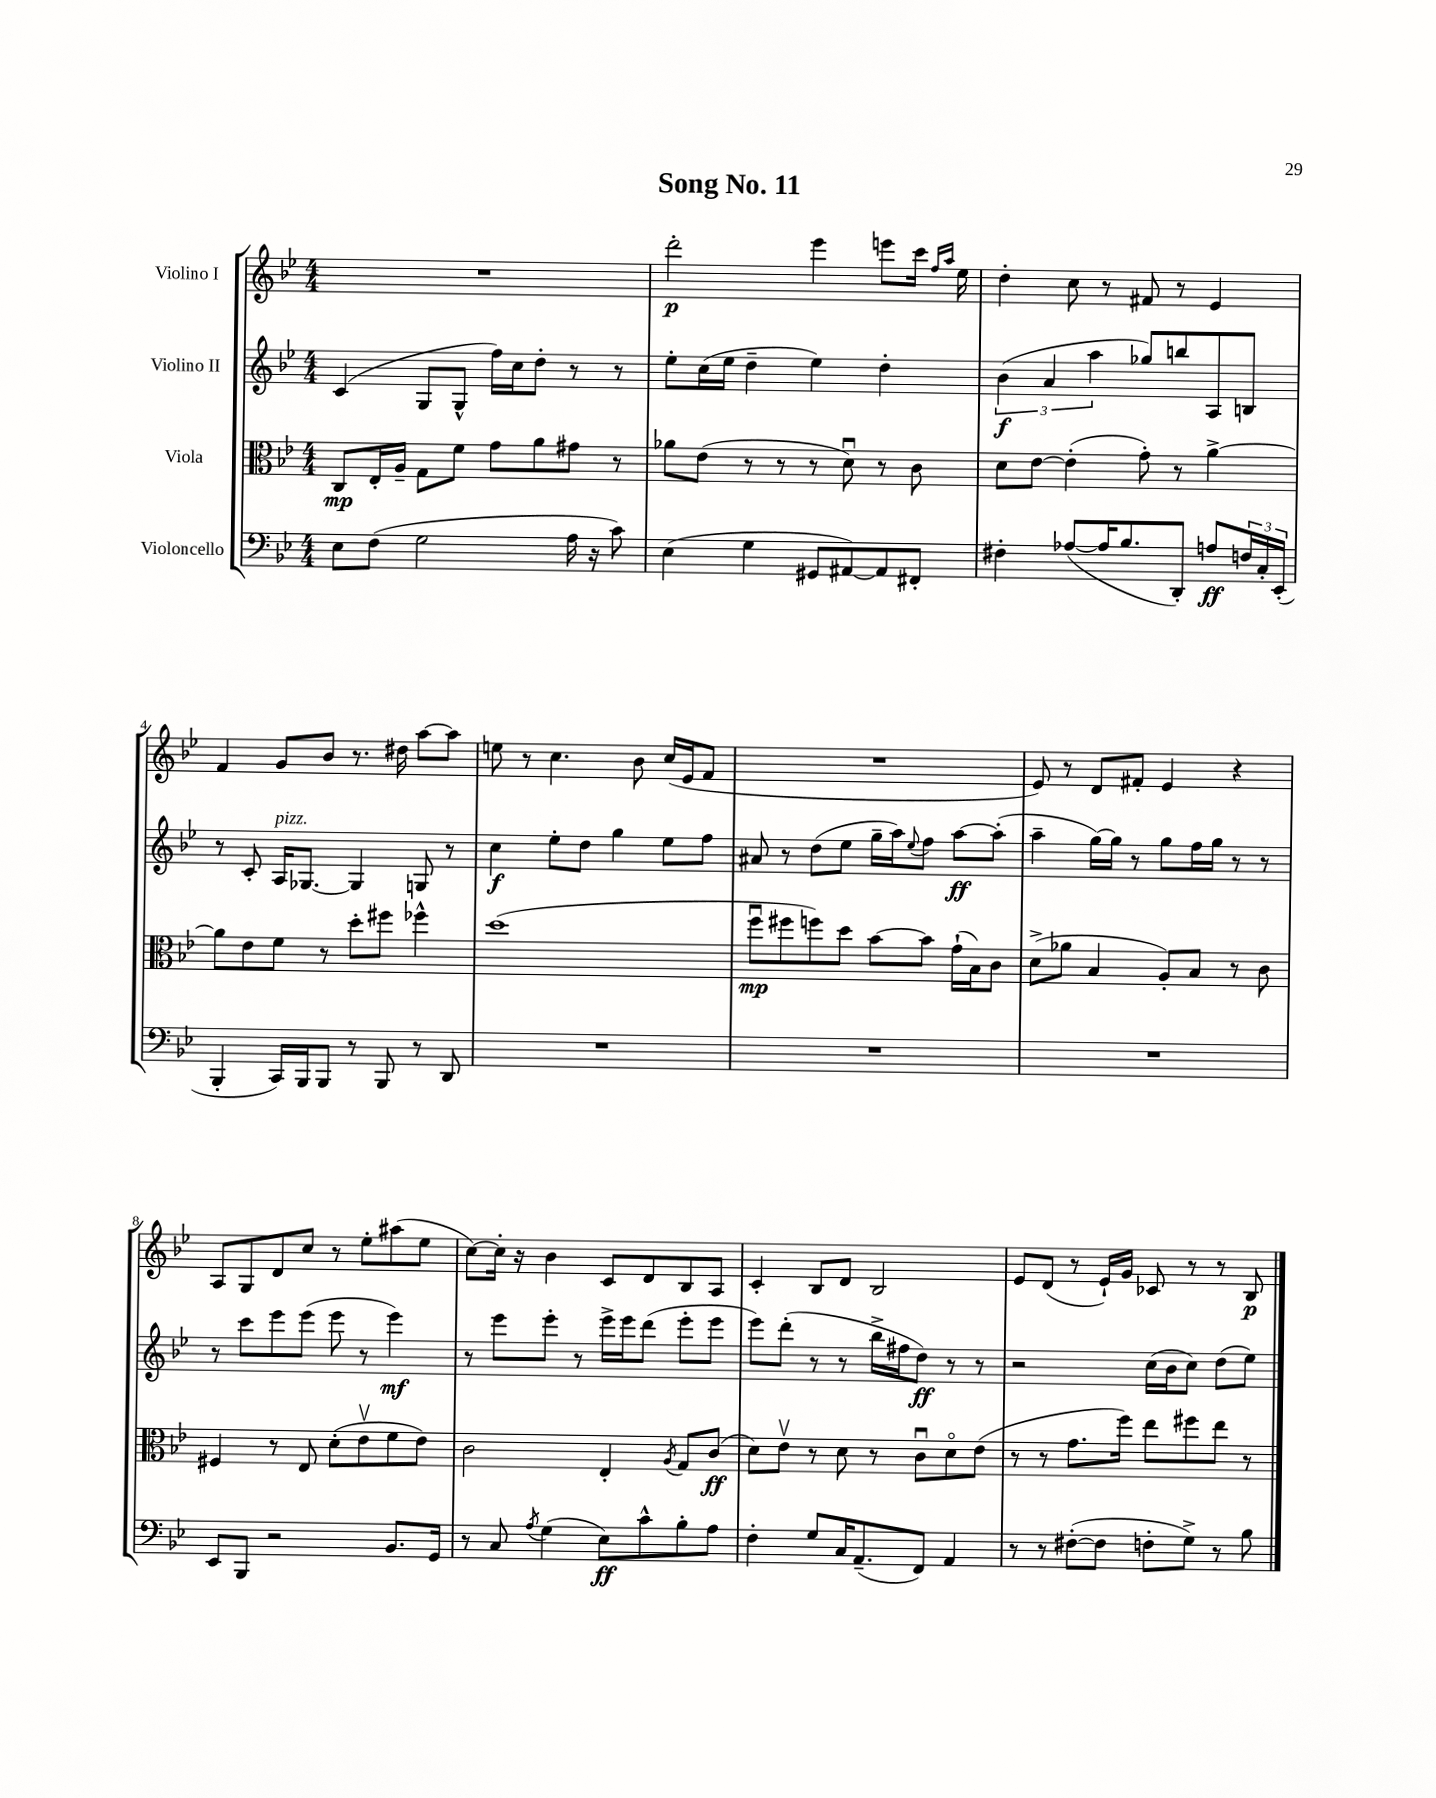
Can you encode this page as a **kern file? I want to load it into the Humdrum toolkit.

**kern	**kern	**kern	**kern
*staff4	*staff3	*staff2	*staff1
*clefF4	*clefC3	*clefG2	*clefG2
*k[b-e-]	*k[b-e-]	*k[b-e-]	*k[b-e-]
*M4/4	*M4/4	*M4/4	*M4/4
8E-	8C	(4c	1r
(8F	16E-'	.	.
.	16A~	.	.
2G	8G	8G	.
.	8f	8G^^	.
.	8g	16ff)	.
.	.	16cc	.
.	8a	8dd'	.
16A	8g#	8r	.
16r	.	.	.
8c)	8r	8r	.
=	=	=	=
(4E-	8a-	8ee-'	2ddd'
.	(8e-	(16cc	.
.	.	16ee-	.
4G	8r	4dd~	.
.	8r	.	.
8GG#	8r	4ee-)	4eee-
[8AA#)	8du)	.	.
8AA#]	8r	4dd'	8eee
8FF#'	8c	.	16ccc
.	.	.	16qqff
.	.	.	16qqaa
.	.	.	16ee-
=	=	=	=
4F#'	8d	(6b-	4dd'
.	[8e-	.	.
.	.	6a	.
([8A-	(4e-']	.	8cc
.	.	6aa	.
16A-]	.	.	8r
8.B-	.	.	.
.	8g')	8gg-)	8f#
8DD')	8r	8bb	8r
8A	[4a^	8A	4e-
24F	.	8B	.
24C'	.	.	.
(24EE-'	.	.	.
=	=	=	=
4BBB-'	8a]	8r	4f
.	8e-	8c'	.
16CC)	8f	16A	8g
16BBB-	.	[8.G-	.
8BBB-	8r	.	8b-
8r	8dd'	4G-]	8.r
8BBB-	8ff#	.	.
.	.	.	16dd#
8r	4ff-^^	8G	[8aa
8DD	.	8r	8aa]
=	=	=	=
1r	(1dd	4cc	8ee
.	.	.	8r
.	.	8ee-'	4.cc
.	.	8dd	.
.	.	4gg	.
.	.	.	8b-
.	.	8ee-	(16cc
.	.	.	16e-
.	.	8ff	8f
=	=	=	=
1r	8ffu	8a#	1r
.	8ff#	8r	.
.	8ff)	(8dd	.
.	8dd	8ee-	.
.	[8b-	16gg~	.
.	.	16aa)	.
.	.	8qqee-	.
.	8b-]	8ff	.
.	(16g`	[8aa	.
.	16B-)	.	.
.	8c	(8aa']	.
=	=	=	=
1r	(8d^	4aa~	8e-)
.	8a-	.	8r
.	4B-	[16gg)	8d
.	.	16gg]	.
.	.	8r	8f#'
.	8A')	8gg	4e-
.	8B-	16ff	.
.	.	16gg	.
.	8r	8r	4r
.	8c	8r	.
=	=	=	=
8EE-	4F#	8r	8A
8BBB-	.	8ccc	8G
2r	8r	8eee-	8d
.	8E-	(8eee-	8cc
.	(8d'	8eee-	8r
.	8e-v	8r	8ee-'
8.BB-	8f	4eee-)	(8aa#
.	8e-)	.	8ee-
16GG	.	.	.
=	=	=	=
8r	2c	8r	[8cc)
8C	.	8eee-	16cc']
.	.	.	16r
8qA	.	.	.
(4G	.	8eee-'	4b-
.	.	8r	.
8E-)	4E-'	16eee-^	8c
.	.	16eee-	.
8c^^	.	(8ddd	8d
.	8qA	.	.
8B-'	8G	8eee-'	8B-
8A	(8c	8eee-	8A
=	=	=	=
4F'	8d)	8eee-)	4c'
.	8e-v	(8ddd'	.
8G	8r	8r	8B-
16C	8d	8r	8d
(8.AA~	.	.	.
.	8r	16bb-^	2B-
.	.	16ff#	.
8FF)	8cu	8dd)	.
4AA	8do	8r	.
.	(8e-	8r	.
=	=	=	=
8r	8r	2r	8e-
8r	8r	.	(8d
([8F#'	8.g	.	8r
8F#]	.	.	16e-`)
.	16ff)	.	16g
8F'	8ee-	(16cc	8c-
.	.	16b-	.
8G^)	8ff#	8cc)	8r
8r	8ee-	(8dd	8r
8B-	8r	8ee-)	8B-
==	==	==	==
*-	*-	*-	*-
